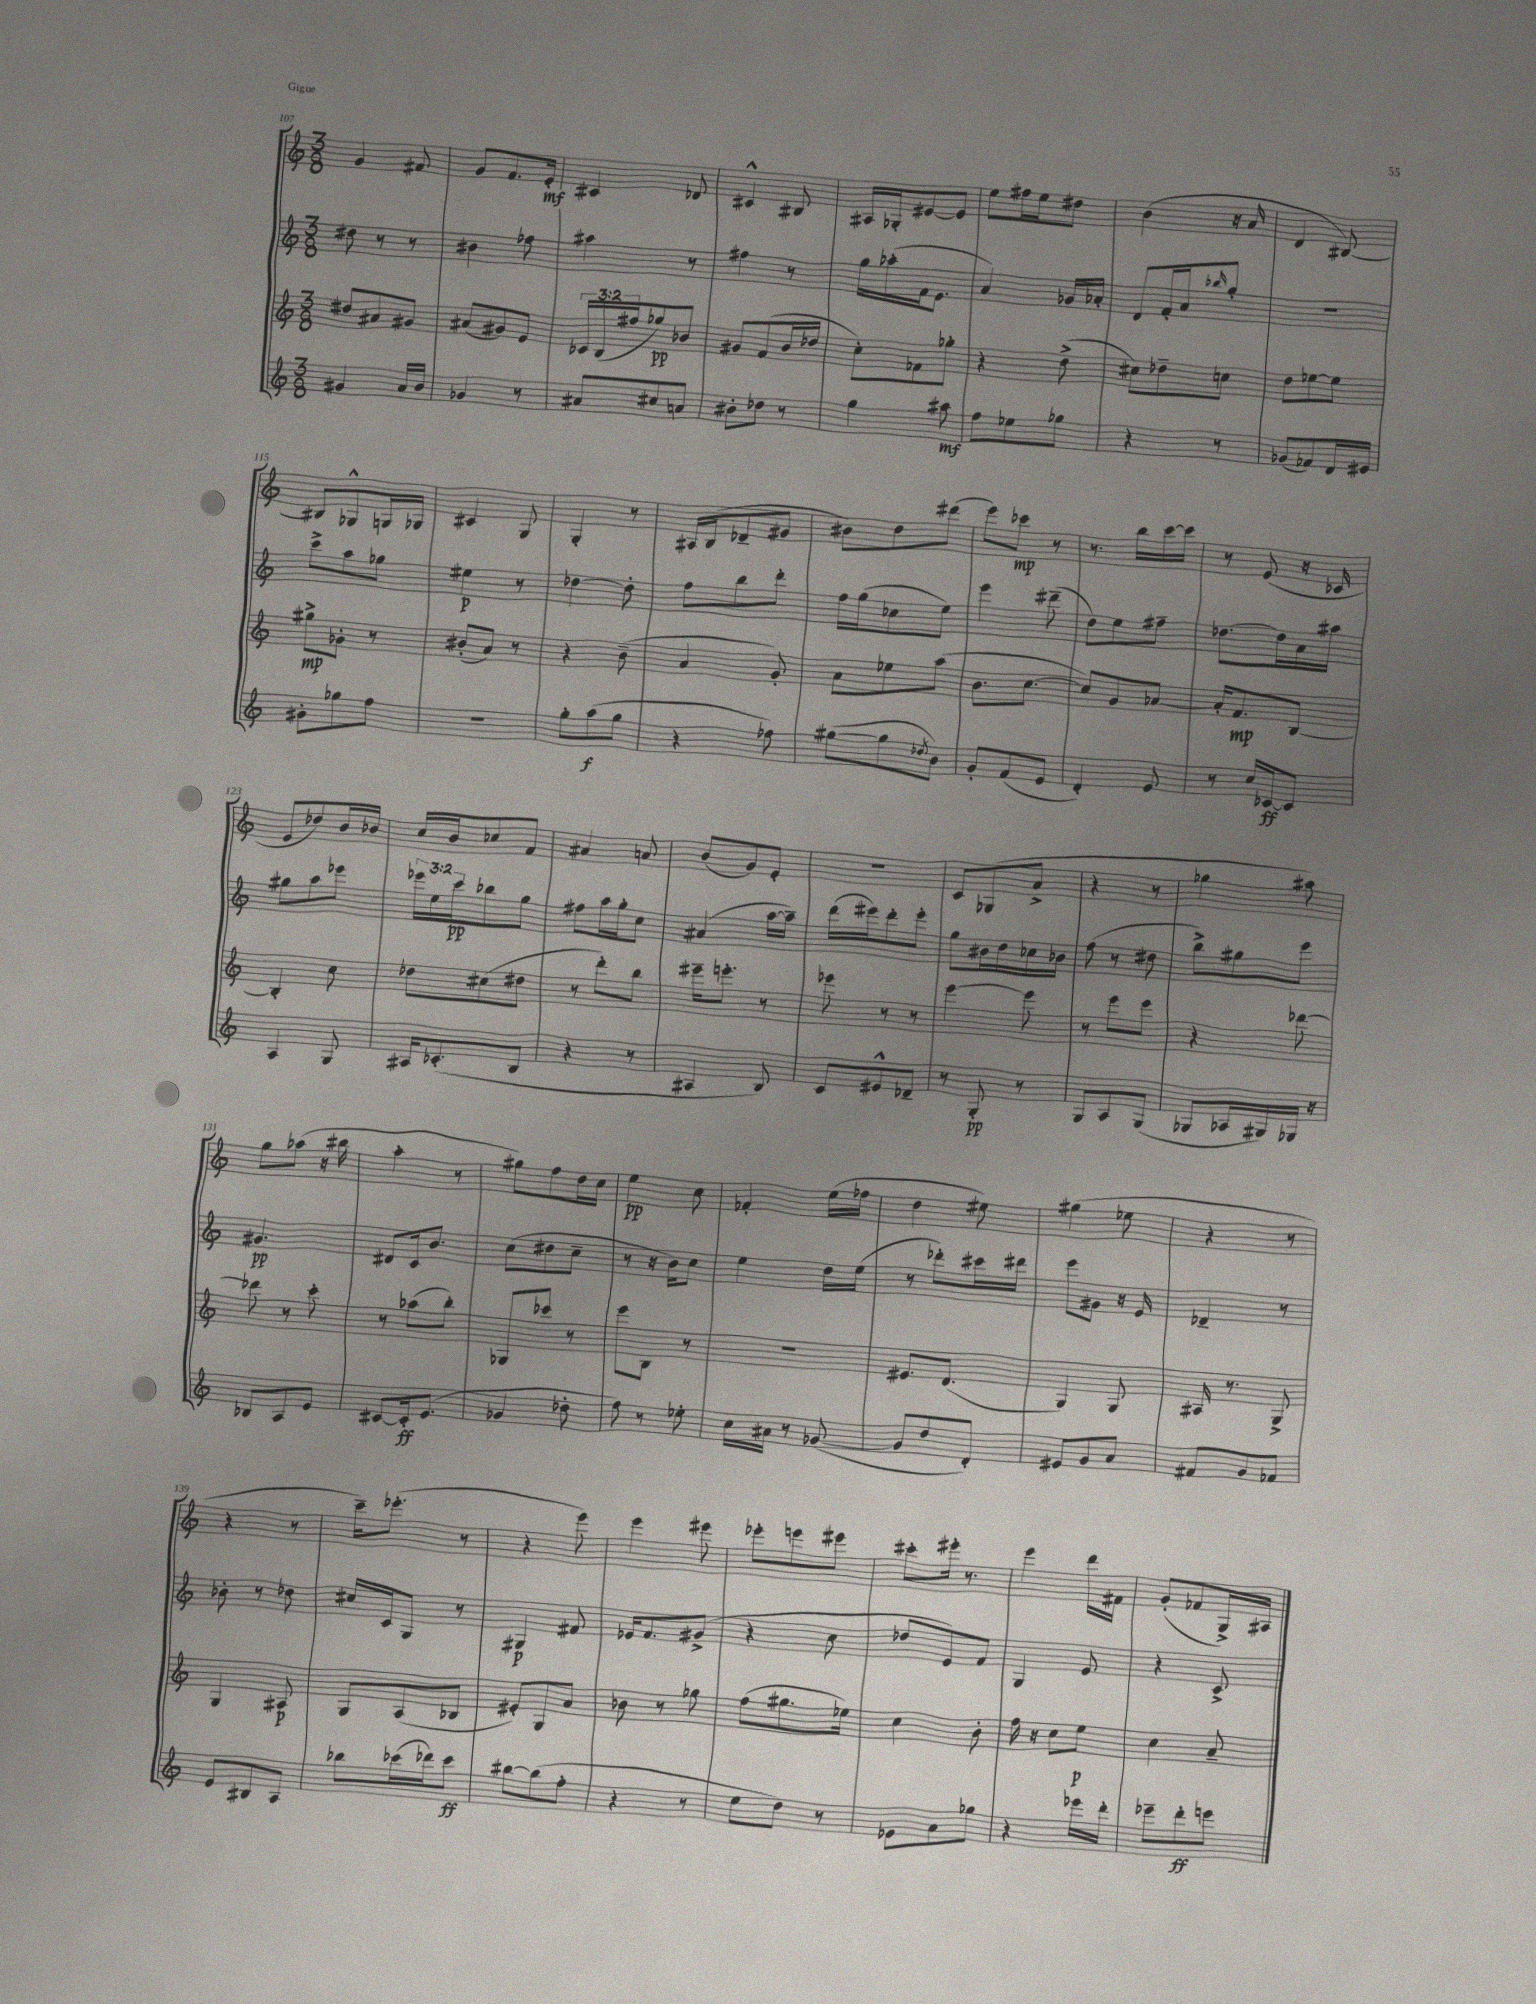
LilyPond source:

<<
\new StaffGroup <<
\new Staff = "s0" {
    \clef treble \key c \major \numericTimeSignature \time 3/8
    g'4 fis'8 |
    g'8 f'8. e'16-.\mf |
    cis'4 des'8 |
    cis'4-^ bis8 |
    ais16 ges16-. eis'8~ eis'8 |
    e''8 fis''16 e''16 dis''8 |
    b'4( r16 a'16 |
    d'4 bis8~) |
    bis8 ges8-^ g16 ges16 |
    cis'4 g8 |
    g4-. r8 |
    ais16 b16( des'8-- gis'8 |
    bis'8) d''8 dis'''8( |
    e'''8) ces'''8\mp r8 |
    r8. b''16 c'''16~ c'''16 |
    r8 e'8( r16 ces'16 |
    e'8 des''8) b'16 bes'16 |
    c''16 b'16 ces''8 f'8 |
    ais'4 a'8 |
    b'8( g'8) e'8-. |
    r4. |
    c'8 ges8( a'8-> |
    r4 r8 |
    ges''4 ais''8) |
    g''8 aes''8( r16 bis''16 |
    a''4-. r8 |
    gis''8) f''8 d''16 c''16 |
    e''4\pp c''8 |
    fes'4-. e''16( fes''16 |
    d''4 eis''8) |
    gis''4( ees''8 |
    r4 r8 |
    r4 r8 |
    c'''16--) ees'''8.-.( r8 |
    r4 e'''8) |
    e'''4 eis'''8 |
    ees'''8-. e'''8 eis'''8 |
    cis'''8-. eis'''16-. r8. |
    e'''4 d'''16 fis'16 |
    g'8-.( fes'8 g16->) ais16 \bar "|." |
}
\new Staff = "s1" {
    \clef treble \key c \major \numericTimeSignature \time 3/8 \override Staff.TupletNumber.text = #tuplet-number::calc-fraction-text
    dis''8 r8 r8 |
    bis'4 fes''8 |
    ais''4 r8 |
    fis''4 r8 |
    g''16 aes''16-.( f'16 e'8. |
    a'4) ges'16 aes'16-. |
    d'8 f'16-. a'16 \grace { bes''16 } g''8-. |
    R4. |
    c'''8-> a''8 ges''8 |
    eis''4\p r8 |
    des''4~ des''8-. |
    f''8 b''8 d'''8-. |
    f''16 g''16( ces''8 e''8) |
    e'''4 dis'''8--( |
    d''8) e''8 fis''8-- |
    des''8.~ des''16 a'16 ais''16 |
    gis''8 a''8 ees'''8 |
    \tuplet 3/2 { ees'''16 e''16 c'''16\pp } bes''8 g''8 |
    fis''8 a''16 g''16-. c''8 |
    ais'4( a''16~ a''16--) |
    d'''16( eis'''16) d'''8-. eis'''8-. |
    g''8 bis'16 d''16 ces''16 bes'16 |
    f''8( r8 dis''8 |
    b''8->) gis''8 e'''8 |
    gis'4.\pp |
    dis'8 c'16 b'8. |
    c''8( dis''8 c''8-- |
    r8 r16 b'16) c''8 |
    e''4 d''16 e''16( |
    r8 des'''8-.) cis'''16 dis'''16 |
    e'''8 gis'8 r16 e'16 |
    des'4-- r8 |
    bes'8-. r8 des''8 |
    cis''16 c'16 g8 r8 |
    gis4\p fis'8 |
    ees'16 f'8. gis'8->( |
    r4 c''8 |
    des''8 e'8) f'8 |
    g4 e'8 |
    r4 c'8-> \bar "|." |
}
\new Staff = "s2" {
    \clef treble \key c \major \numericTimeSignature \time 3/8 \override Staff.TupletNumber.text = #tuplet-number::calc-fraction-text
    dis''8 ais'8 gis'8 |
    ais'8( gis'8) e'8 |
    \tuplet 3/2 { ces'16 b16( fis''16 } ges''8\pp) bes'8 |
    gis'8 f'8( b'16 des''16 |
    c''8-.) fes'8 ges''8-. |
    r4 d''8->( |
    cis''8) des''8-- c''8 |
    d''8 ees''8~ ees''8 |
    gis''8->\mp ges'8-. r8 |
    bis'8-.( a'8) r8 |
    r4 b'8--( |
    a'4 g'8-.) |
    a'8 ees''8 a''8( |
    b'8. c''8.~ |
    c''8) g'8 aes'8~ |
    aes'16-. f'8.\mp b8~ |
    b4-. c''8 |
    des''8 cis''8( dis''8 |
    r8 d'''8-.) b''8 |
    eis'''16-- e'''8.-. r8 |
    ees'''8 r8 r8 |
    e'''4~ e'''8 |
    r8 e'''8 e'''8 |
    r4 des'''8~ |
    des'''8 r8 c'''8-. |
    r8 aes''8( b''8-.) |
    ges8 ces'''8 r8 |
    e'''8 b8 r8 |
    R4. |
    eis'8. d'8.( |
    g4) g8 |
    ais16 r8. g8-> |
    g4 ais8\p |
    g8 a8( bes8 |
    eis'8-.) g8 a'8 |
    bes'8 r8 ges''8 |
    f''8( gis''8. ees''16) |
    c''4 b'8-. |
    f''16 r16 c''8 e''8\p |
    c''4 a'8-- \bar "|." |
}
\new Staff = "s3" {
    \clef treble \key c \major \numericTimeSignature \time 3/8
    gis'4 a'16 b'16 |
    ges'4 r8 |
    ais'8 cis''8 a'8 |
    bis'8-. des''8 r8 |
    g''4 ais''8\mf |
    f''8 ees''8 ges''8 |
    r4 r8 |
    ges'8( fes'8) d'16 eis'16 |
    gis'8-. ges''8 f''8 |
    R4. |
    g''8-. a''8\f( g''8 |
    r4 fes''8) |
    gis''8~( gis''8 \acciaccatura { des''8 } b'8) |
    g'8-. f'8( e'8 |
    d'4-.) e'8 |
    r8 c''16 ces'16~\ff ces'8 |
    a4 g8 |
    ais16 ces'8.-.( b8 |
    r4 r8 |
    ais4 b8) |
    c'8 eis'8-^ des'8-- |
    r8 g8-.\pp r8 |
    g8 a8 g8( |
    ges8 aes16 gis16) ges16 r16 |
    bes8 a8 e'8 |
    cis'8~ cis'16-.\ff e'8.( |
    ges'4 des''8-. |
    f''8) r8 ees''8-. |
    c''16 ais'16 r8 ges'8~( |
    ges'8 d''8 d'8-.) |
    eis'8 g'8 a'8 |
    fis'8 g'8 fes'8 |
    e'8 bis8 a8 |
    bes''8 ces'''16( des'''16) ces'''8\ff |
    bis''8~ bis''8( f''8-. |
    r4 r8 |
    e''8 d''8) r8 |
    ees'8 a'8 ges''8 |
    r4 ees'''16 d'''16-. |
    ees'''8-- d'''8-.\ff e'''8 \bar "|." |
}
>>
>>
\layout { \context { \Score currentBarNumber = #107 } }
